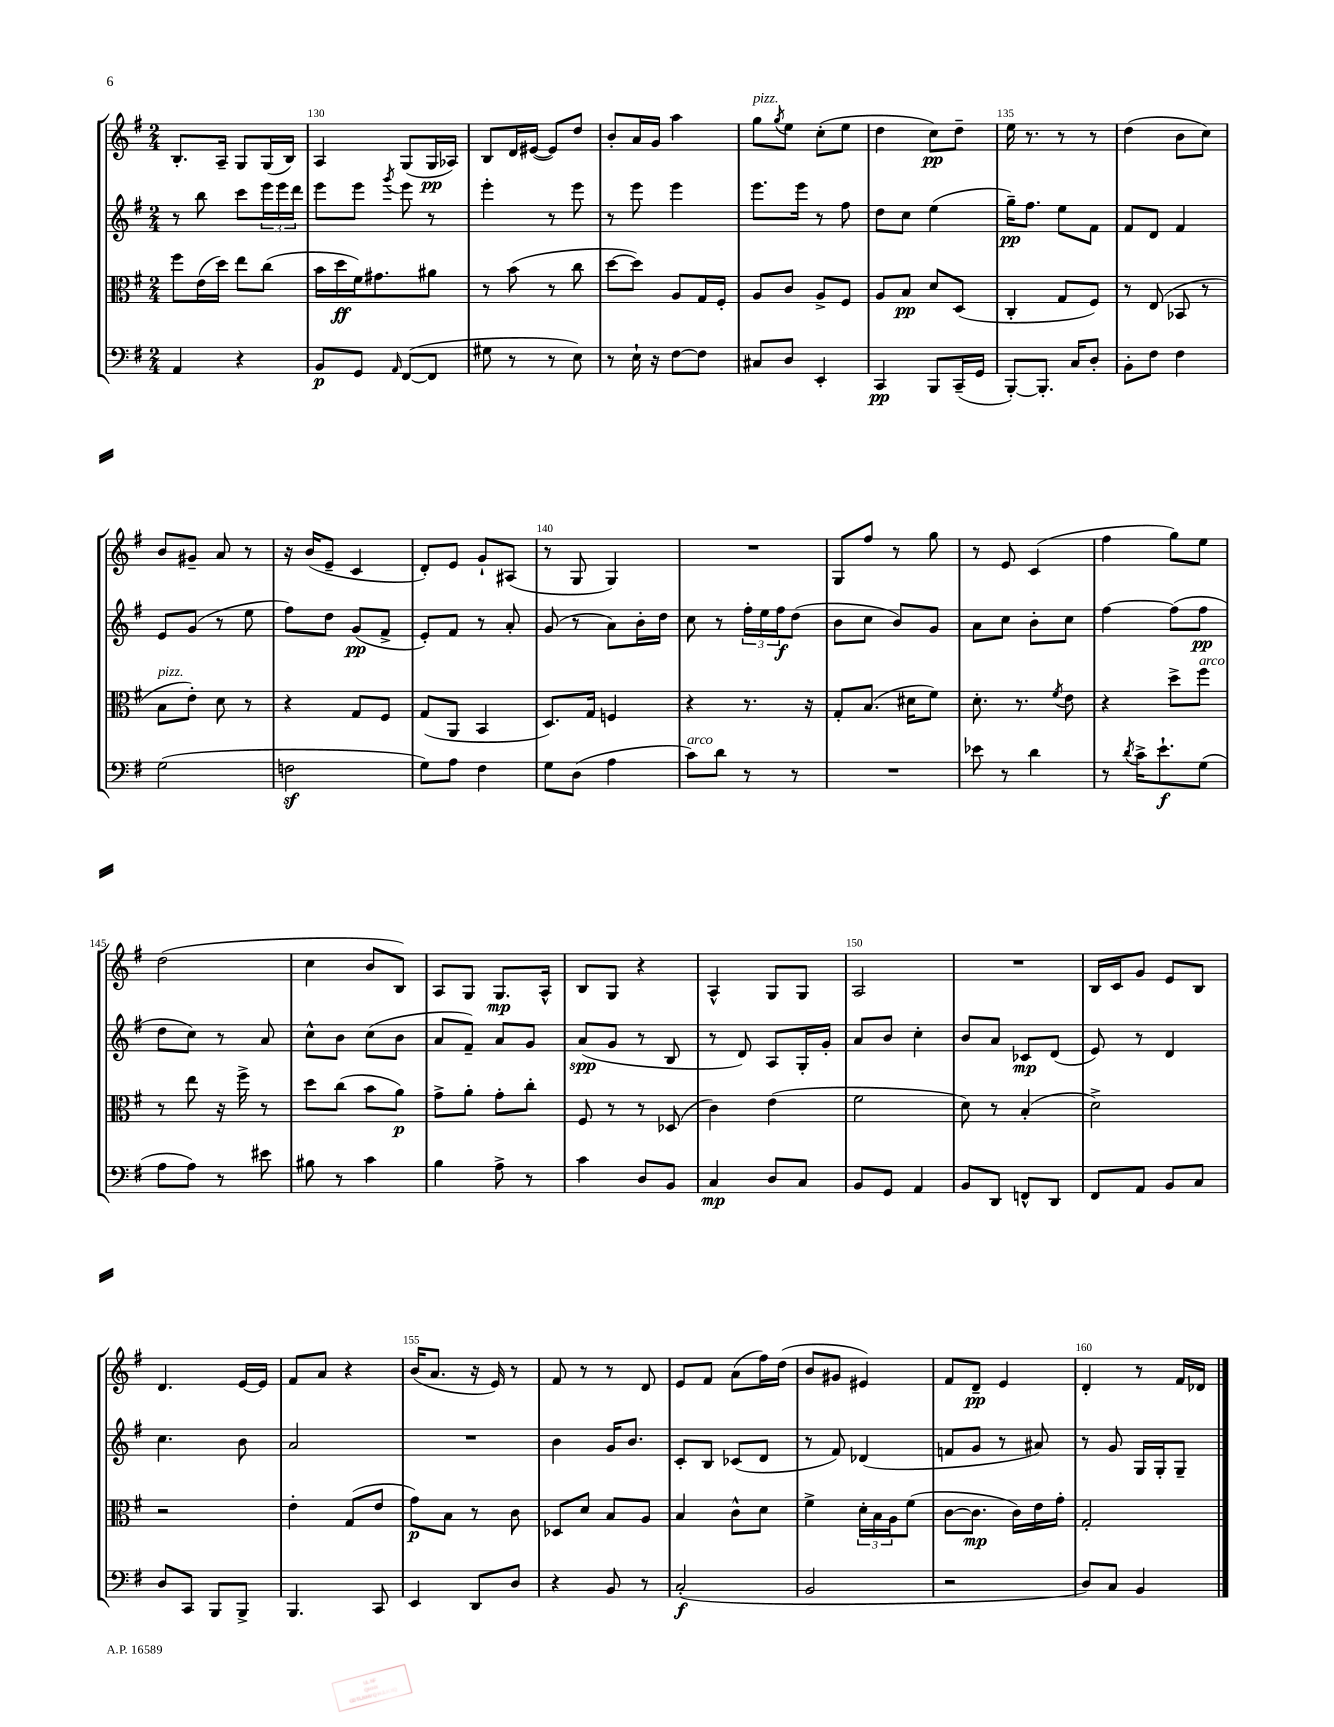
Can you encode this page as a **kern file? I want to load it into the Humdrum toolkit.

**kern	**kern	**kern	**kern
*staff4	*staff3	*staff2	*staff1
*clefF4	*clefC3	*clefG2	*clefG2
*k[f#]	*k[f#]	*k[f#]	*k[f#]
*M2/4	*M2/4	*M2/4	*M2/4
4AA	8ff#	8r	8.B'
.	(16e	8bb	.
.	16dd)	.	16A~
4r	8ee	8ccc	8G
.	(8cc	24eee	(16G
.	.	24eee	.
.	.	.	16B)
.	.	24ddd	.
=	=	=	=
8BB	16b	8eee	4A
.	16dd	.	.
8GG	16f#)	8eee	.
.	8.g#	.	.
16qqAA	.	8qggg	.
([8FF#	.	8eee	(8G
8FF#]	8a#	8r	16G
.	.	.	16A-)
=	=	=	=
8G#	8r	4eee'	8B
8r	(8b	.	16d
.	.	.	([16e#
8r	8r	8r	8e#])
8E)	8cc	8eee	8dd
=	=	=	=
8r	[8dd	8r	8b'
16E`	8dd])	8eee	16a
16r	.	.	16g
[8F#	8A	4eee	4aa
8F#]	16G	.	.
.	16F#'	.	.
=	=	=	=
8C#	8A	8.eee	8gg
.	.	.	8qgg
8D	8c	.	8ee
.	.	16eee	.
4EE'	8A^	8r	(8cc'
.	8F#	8ff#	8ee
=	=	=	=
4CC	8A	8dd	4dd
.	8B	8cc	.
8BBB	8d	(4ee	8cc)
(16CC~	(8D	.	8dd~
16GG	.	.	.
=	=	=	=
[8BBB')	4C'	16gg~)	16ee
.	.	8.ff#	8.r
8.BBB']	.	.	.
.	8G	8ee	8r
16C	.	.	.
8D'	8F#)	8f#	8r
=	=	=	=
8BB'	8r	8f#	(4dd
8F#	(8E	8d	.
4F#	8BB-	4f#	8b
.	8r	.	8cc)
=	=	=	=
(2G	8B	8e	8b
.	8e')	(8g	8g#~
.	8d	8r	8a
.	8r	8ee	8r
=	=	=	=
2F	4r	8ff#)	16r
.	.	.	(16b
.	.	8dd	8e~
.	8G	(8g	4c
.	8F#	8f#^	.
=	=	=	=
8G)	(8G	8e')	8d')
8A	8AA	8f#	8e
4F#	4BB	8r	8g`
.	.	8a'	(8A#
=	=	=	=
8G	8.D)	(8g	8r
(8D	.	8r	8G
.	16G	.	.
4A	4F	8a)	4G)
.	.	16b'	.
.	.	16dd	.
=	=	=	=
8c)	4r	8cc	2r
8d	.	8r	.
8r	8.r	24ff#'	.
.	.	24ee	.
.	.	24ff#	.
8r	.	(8dd	.
.	16r	.	.
=	=	=	=
2r	8G'	8b	8G
.	(8.B	8cc	8ff#
.	.	8b)	8r
.	16d#	.	.
.	8f#)	8g	8gg
=	=	=	=
8e-	8.d'	8a	8r
8r	.	8cc	8e
.	8.r	.	.
4d	.	8b'	(4c
.	8qf#	.	.
.	8e	8cc	.
=	=	=	=
8r	4r	[4ff#	4ff#
8qd	.	.	.
16c^	.	.	.
8.e`	.	.	.
.	8dd^	(8ff#]	8gg)
(8G	8ff#	8ff#	8ee
=	=	=	=
8A	8r	8dd	(2dd
8A)	8ee	8cc)	.
8r	16r	8r	.
.	16ff#^	.	.
8e#	8r	8a	.
=	=	=	=
8B#	8dd	8cc^^	4cc
8r	(8cc	8b	.
4c	8b	(8cc	8b
.	8a)	8b	8B)
=	=	=	=
4B	8g^	8a	8A
.	8a'	8f#~)	8G
8A^	8g'	8a	8.G
8r	8cc'	8g	.
.	.	.	16A^^
=	=	=	=
4c	8F#	(8a	8B
.	8r	8g	8G
8D	8r	8r	4r
8BB	(8D-	8B	.
=	=	=	=
4C	4c)	8r	4A^^
.	.	8d)	.
8D	(4e	8A	8G
8C	.	16G'	8G
.	.	16g'	.
=	=	=	=
8BB	2f#	8a	2A
8GG	.	8b	.
4AA	.	4cc'	.
=	=	=	=
8BB	8d)	8b	2r
8DD	8r	8a	.
8FF^^	(4B'	8c-	.
8DD	.	(8d	.
=	=	=	=
8FF#	2d^)	8e)	16B
.	.	.	16c
8AA	.	8r	8g
8BB	.	4d	8e
8C	.	.	8B
=	=	=	=
8D	2r	4.cc	4.d
8CC	.	.	.
8BBB	.	.	.
8BBB^	.	8b	[16e
.	.	.	16e]
=	=	=	=
4.BBB	4e'	2a	8f#
.	.	.	8a
.	(8G	.	4r
8CC	8e	.	.
=	=	=	=
4EE	8g)	2r	(16b
.	.	.	8.a
.	8B	.	.
8DD	8r	.	16r
.	.	.	16e)
8D	8c	.	8r
=	=	=	=
4r	8D-	4b	8f#
.	8d	.	8r
8BB	8B	16g	8r
.	.	8.b	.
8r	8A	.	8d
=	=	=	=
(2C'	4B	8c'	8e
.	.	8B	8f#
.	8c^^	(8c-	(8a
.	8d	8d	16ff#)
.	.	.	(16dd
=	=	=	=
2BB	4f#^	8r	8b
.	.	8f#)	8g#
.	24d'	(4d-	4e#)
.	24B	.	.
.	24A	.	.
.	(8f#	.	.
=	=	=	=
2r	[8c	8f	8f#
.	8.c]	8g	8d~
.	.	8r	4e
.	16c)	.	.
.	16e	8a#)	.
.	16g'	.	.
=	=	=	=
8D)	2G'	8r	4d'
8C	.	8g	.
4BB	.	16G	8r
.	.	16G'	.
.	.	8G~	16f#
.	.	.	16d-
==	==	==	==
*-	*-	*-	*-
